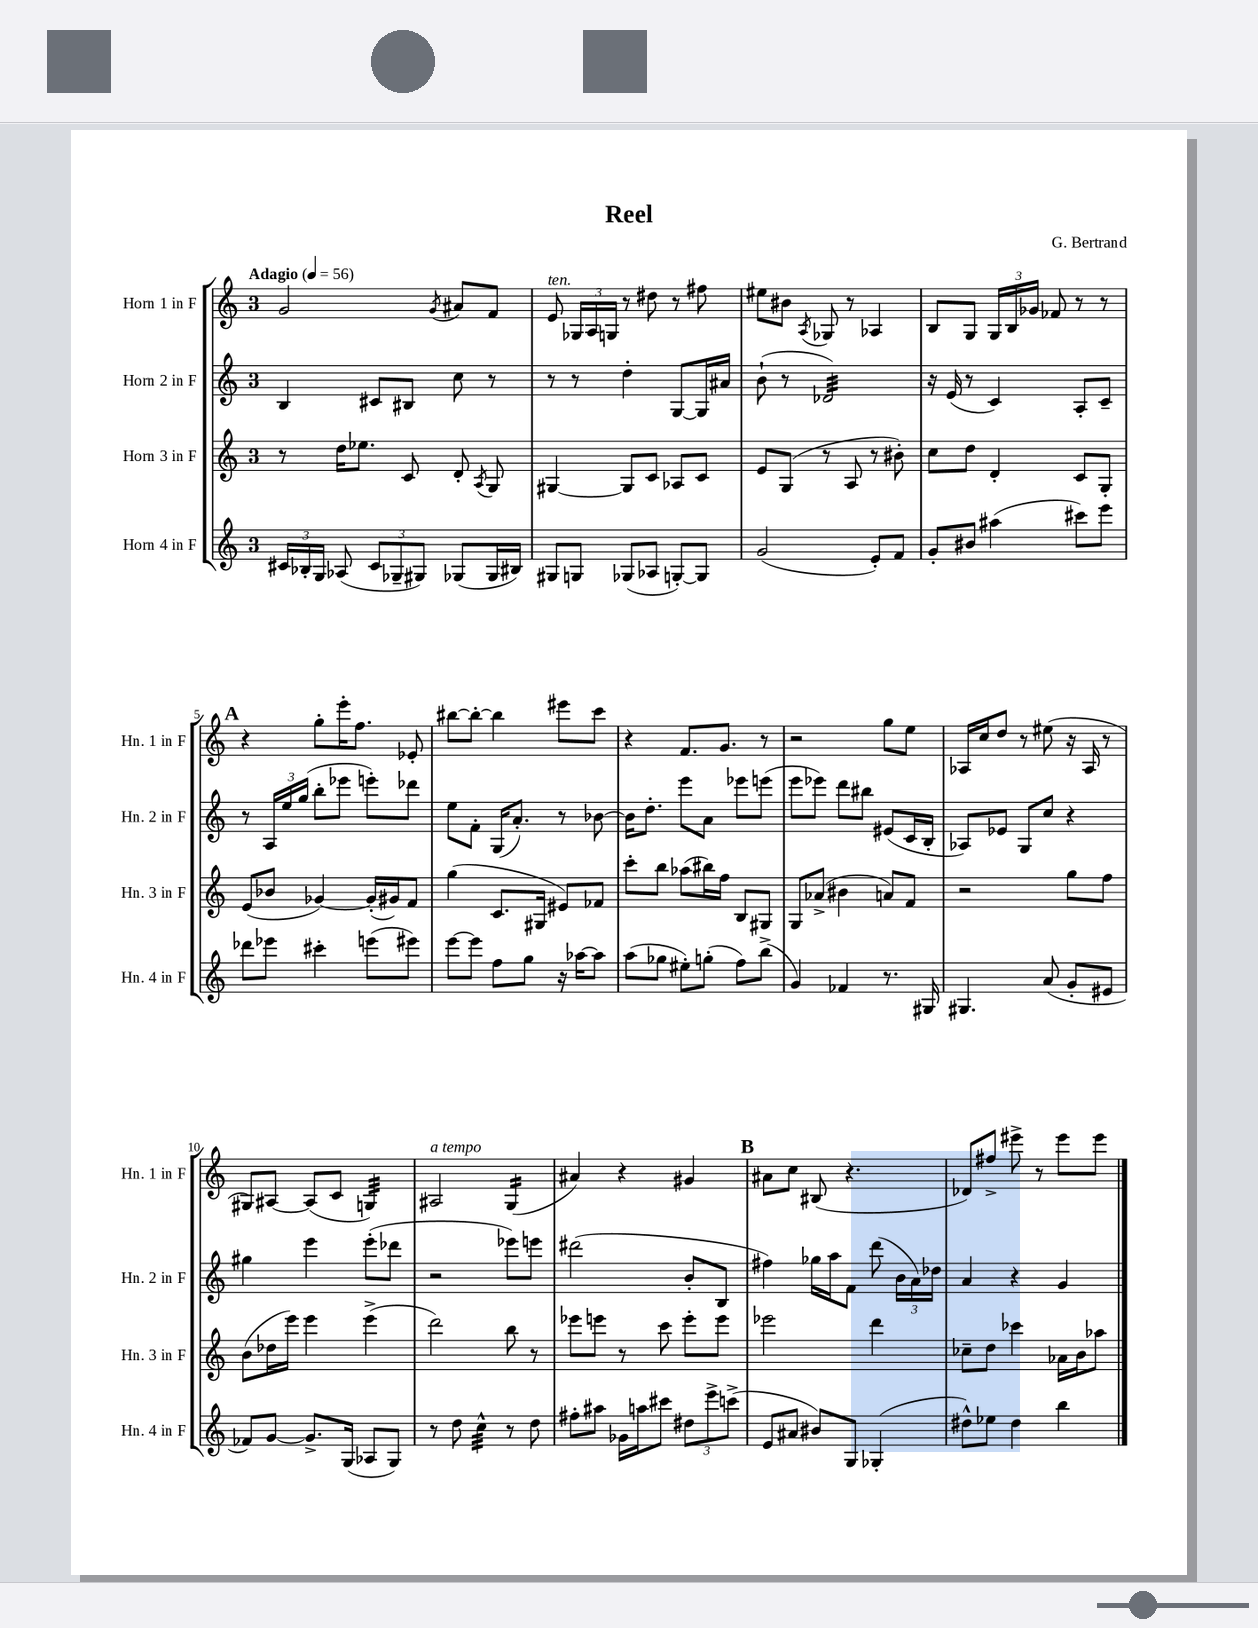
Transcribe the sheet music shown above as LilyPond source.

\header { title = "Reel" composer = "G. Bertrand" }
<<
\new StaffGroup <<
\new Staff = "s0" \with { instrumentName = "Horn 1 in F" shortInstrumentName = "Hn. 1 in F" } {
    \clef treble \key c \major \once \override Staff.TimeSignature.style = #'single-digit \time 3/4 \tempo "Adagio" 4 = 56
    \autoBeamOff g'2 \acciaccatura { g'8 } ais'8[ f'8] |
    e'8^\markup { \italic "ten." } \tuplet 3/2 { ges16[ a16 g16] } r8 dis''8 r8 fis''8 |
    eis''8[ bis'8] \acciaccatura { a8 } ges8 r8 aes4 |
    b8[ g8] \tuplet 3/2 { g16[ b16 ges'16] } fes'8 r8 r8 |
    \mark \markup { \bold "A" } r4 g''8[-. e'''16-. f''8.] ees'8-. |
    bis''8[~ bis''8]~-. bis''4 eis'''8[ c'''8] |
    r4 f'8.[ g'8.] r8 |
    r2 g''8[ e''8] |
    aes16[ c''16 d''8] r8 eis''8( r16 aes16 r8 |
    gis8[) ais8]~ ais8[( c'8] g4:32) |
    ais2^\markup { \italic "a tempo" } g4:16( |
    ais'4) r4 gis'4 |
    \mark \markup { \bold "B" } ais'8[ c''8] bis8( r4. |
    des'8[) fis''8]-> eis'''8-> r8 eis'''8[ eis'''8] \bar "|." |
}
\new Staff = "s1" \with { instrumentName = "Horn 2 in F" shortInstrumentName = "Hn. 2 in F" } {
    \clef treble \key c \major \once \override Staff.TimeSignature.style = #'single-digit \time 3/4
    \autoBeamOff b4 cis'8[ bis8] c''8 r8 |
    r8 r8 d''4-. g8[~ g16 ais'16] |
    b'8-!( r8 des'2:32) |
    r16 e'16( r8 c'4) a8[-. c'8]-- |
    \mark \markup { \bold "A" } r8 \tuplet 3/2 { a16[ e''16 g''16]( } b''8[-. ees'''8] e'''8[-.) des'''8] |
    e''8[ f'8]-. g16[( a'8.]-.) r8 bes'8~ |
    bes'16[ d''8.]-. e'''8[ a'8] ees'''8[ e'''8]( |
    e'''8[ ees'''8]) d'''8[ bis''8] eis'8[( c'16 b16]-. |
    aes8[) ees'8] g8[ c''8] r4 |
    gis''4 e'''4 e'''8[-.( des'''8] |
    r2 ees'''8[) e'''8] |
    dis'''2( b'8[-. b8] |
    \mark \markup { \bold "B" } fis''4) ges''16[ a''16 f'8] d'''8( \tuplet 3/2 { b'16[ a'16) des''16] } |
    a'4 r4 g'4 \bar "|." |
}
\new Staff = "s2" \with { instrumentName = "Horn 3 in F" shortInstrumentName = "Hn. 3 in F" } {
    \clef treble \key c \major \once \override Staff.TimeSignature.style = #'single-digit \time 3/4
    \autoBeamOff r8 d''16[ ees''8.] c'8 d'8-. \acciaccatura { a8 } g8 |
    gis4~ gis8[ c'8] aes8[ c'8] |
    e'8[ g8]( r8 a8 r8 bis'8-.) |
    c''8[ d''8] d'4-. c'8[ g8]-. |
    \mark \markup { \bold "A" } e'8[( bes'8] ges'4~) ges'16[-.( gis'16) f'8] |
    g''4( c'8.[ gis16] eis'8[) fes'8] |
    c'''8[-. b''8] aes''8[( bis''16) f''16] b8[ gis8] |
    g8[ aes'8]->( bis'4 a'8[) f'8] |
    r2 g''8[ f''8] |
    b'8[( des''16 e'''16]) e'''4 e'''4->( |
    d'''2) b''8 r8 |
    ees'''8[ e'''8] r8 c'''8 e'''8[-. e'''8] |
    \mark \markup { \bold "B" } ees'''2 d'''4 |
    ces''8[-- d''8] ces'''4 aes'16[ b'16 aes''8] \bar "|." |
}
\new Staff = "s3" \with { instrumentName = "Horn 4 in F" shortInstrumentName = "Hn. 4 in F" } {
    \clef treble \key c \major \once \override Staff.TimeSignature.style = #'single-digit \time 3/4
    \autoBeamOff \tuplet 3/2 { cis'16[ bes16-. g16] } aes8( \tuplet 3/2 { cis'8[ ges8-- gis8]) } ges8[( ges16 bis16]) |
    gis8[ g8] ges8[( aes8] g8[~-.) g8] |
    g'2( e'8[-.) f'8] |
    g'8[-. bis'8] ais''4( cis'''8[) e'''8] |
    \mark \markup { \bold "A" } des'''8[ ees'''8] cis'''4-. e'''8[( eis'''8]) |
    e'''8[~ e'''8] f''8[ g''8] r16 aes''16[~ aes''8] |
    a''8[( ges''8] eis''8[-.) g''8]-.( f''8[) b''8]->( |
    g'4) fes'4 r8. gis16 |
    gis4. a'8( g'8[-. eis'8] |
    fes'8[) g'8]~ g'8.[-> g16]( aes8[ g8]) |
    r8 d''8 c''4:32-^ r8 d''8 |
    fis''8[-. ais''8] ges'16[ a''16 cis'''8] \tuplet 3/2 { dis''8[ e'''8-> c'''8]->( } |
    \mark \markup { \bold "B" } e'8[ ais'8] bis'8[) g8] ges4-.( |
    dis''8[-^) ees''8] dis''4 b''4 \bar "|." |
}
>>
>>
